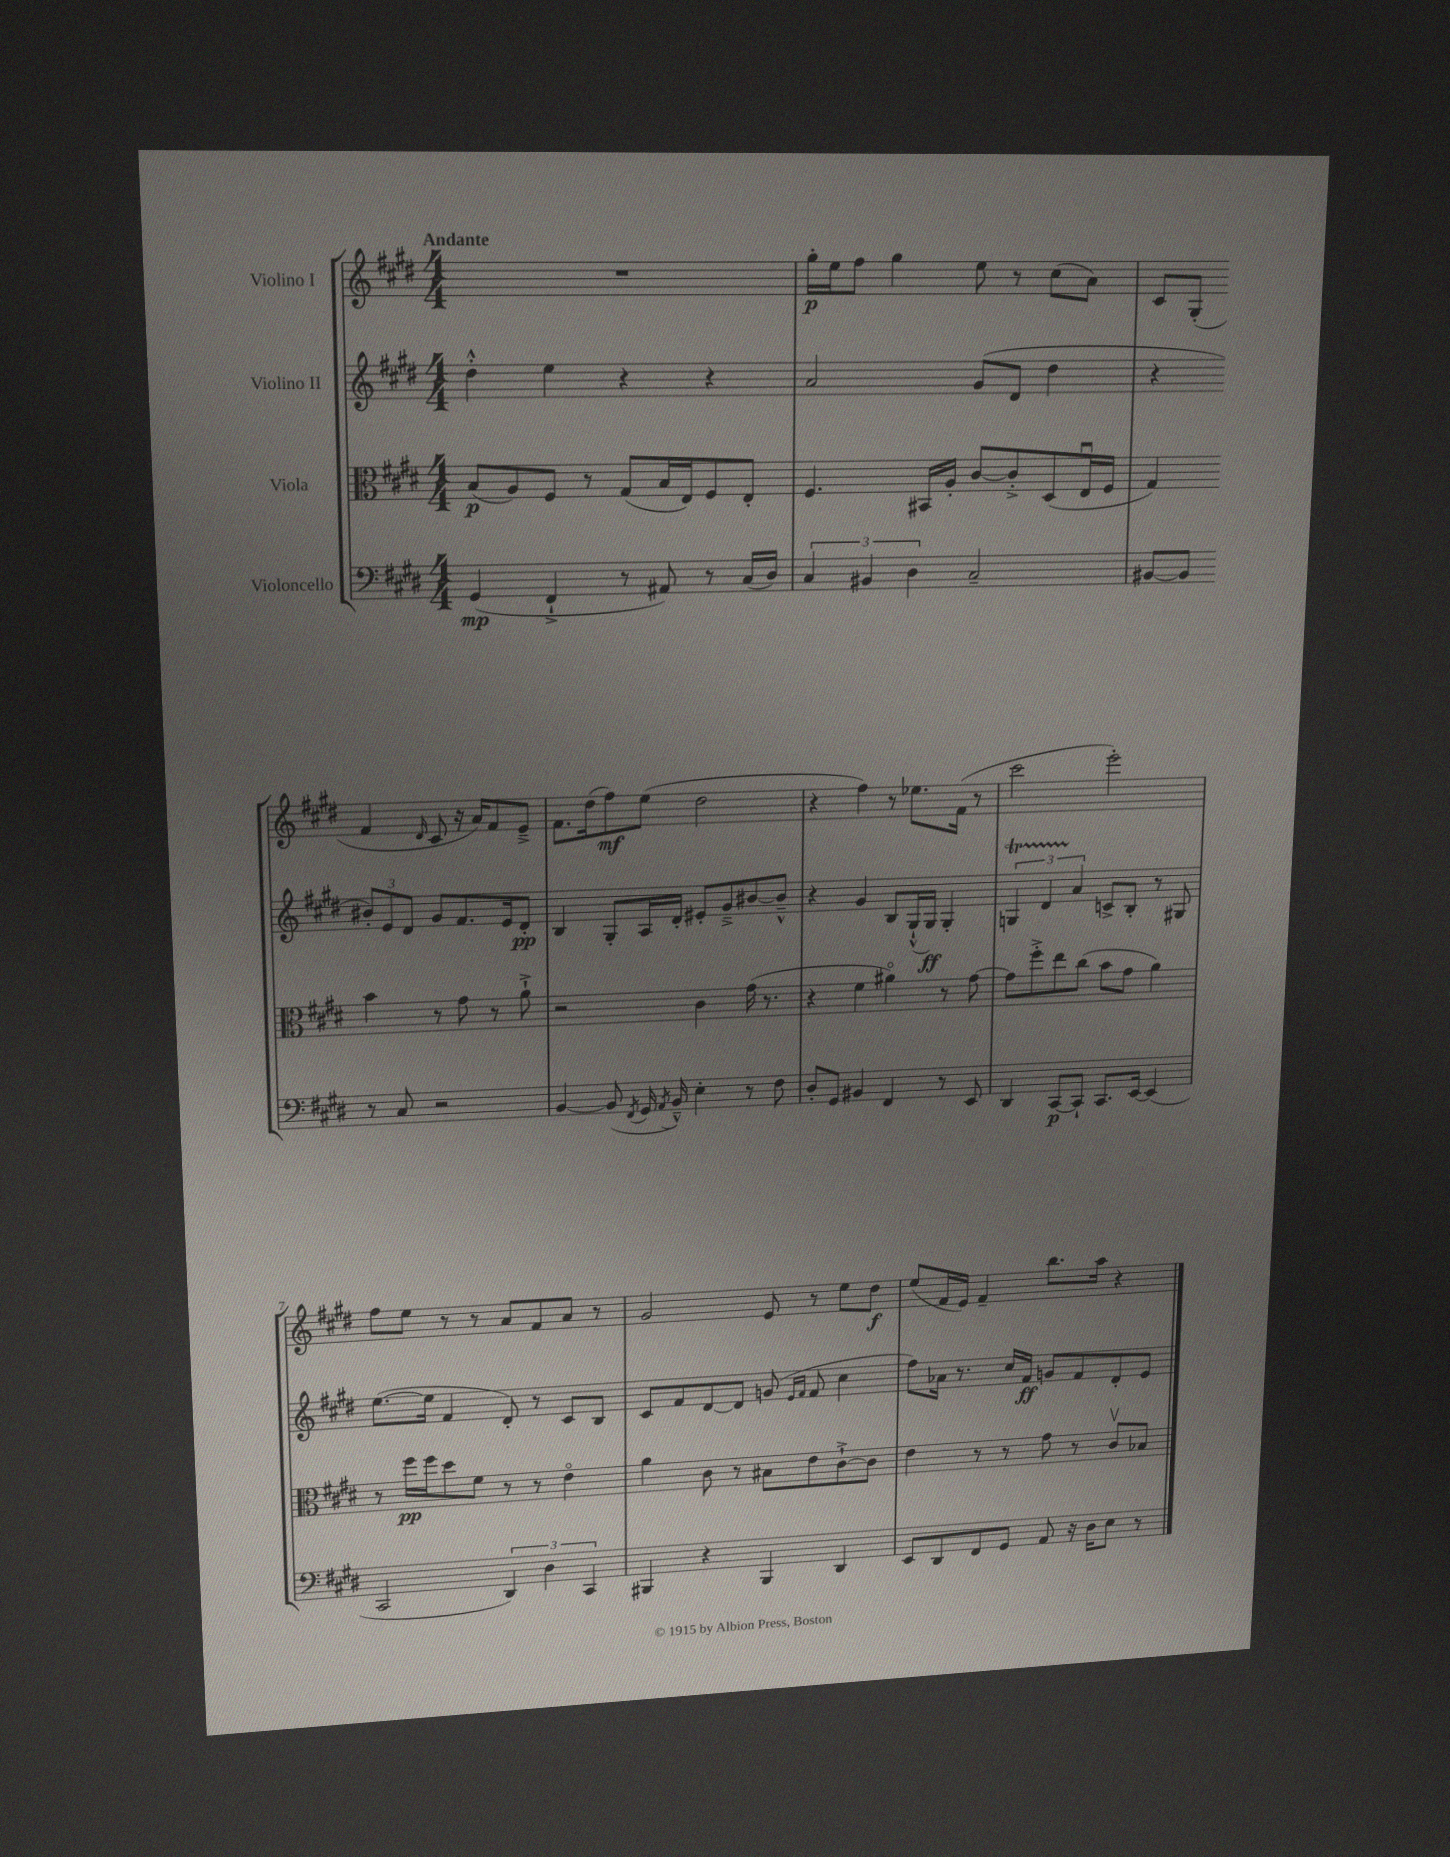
<<
\new StaffGroup <<
\new Staff = "s0" \with { instrumentName = "Violino I" } {
    \clef treble \key e \major \numericTimeSignature \time 4/4 \tempo "Andante"
    \autoBeamOff R1 |
    gis''16[-.\p e''16 fis''8] gis''4 e''8 r8 cis''8[( a'8]) |
    cis'8[ gis8]-.( fis'4 \grace { dis'16 } cis'8 r16 a'16[) fis'8 e'8]---> |
    fis'8.[ dis''16( fis''8\mf) e''8]( dis''2 |
    r4 fis''4) r8 ees''8.[ fis'16]( r8 |
    cis'''2 e'''2-.) |
    fis''8[ e''8] r8 r8 a'8[ fis'8 a'8] r8 |
    gis'2 e'8 r8 e''8[ dis''8]\f |
    e''8[( fis'16 e'16]) fis'4-- b''8.[ a''16] r4 \bar "|." |
}
\new Staff = "s1" \with { instrumentName = "Violino II" } {
    \clef treble \key e \major \numericTimeSignature \time 4/4
    \autoBeamOff dis''4-.-^ e''4 r4 r4 |
    a'2 gis'8[( dis'8] dis''4 |
    r4 \tuplet 3/2 { bis'8[-.) e'8 dis'8] } gis'8[ fis'8. e'16 dis'8]-.\pp |
    b4 gis8[-. a16 dis'16]-. eis'8[-. gis'8---> bis'8~ bis'8]---^ |
    r4 gis'4 b8[ gis16-!-^( gis16]\ff) gis4-. |
    \tuplet 3/2 { g4\startTrillSpan dis'4 a'4\stopTrillSpan } c'8[-> b8]-. r8 gis8 |
    e''8.[~( e''16] fis'4 dis'8-.) r8 cis'8[ b8] |
    cis'8[ fis'8 dis'8~ dis'8] g'8( \grace { e'16[ fis'16] } fis'8 cis''4 |
    fis''8[) aes'16] r8. cis''16[ fis'16]\ff g'8[ fis'8 dis'8-. e'8] \bar "|." |
}
\new Staff = "s2" \with { instrumentName = "Viola" } {
    \clef alto \key e \major \numericTimeSignature \time 4/4
    \autoBeamOff b8[\p( a8) fis8] r8 gis8[( b16 e16) fis8 e8]-. |
    fis4. bis,16[ a16]-. cis'8[~ cis'8-.-> dis8( e16\downbow fis16] |
    gis4) b'4 r8 gis'8 r8 a'8-!-> |
    r2 cis'4 gis'16( r8. |
    r4 fis'4 ais'4\flageolet) r8 gis'8~ |
    gis'8[ fis''8-.-> e''8 cis''8]( b'8[ gis'8] a'4) |
    r8 fis''16[\pp fis''16 dis''8 fis'8] r8 r8 e'4\flageolet |
    a'4 cis'8 r8 bis8[ e'8 cis'8~-!-> cis'8] |
    e'4 r8 r8 gis'8 r8 cis'8[\upbow bes8] \bar "|." |
}
\new Staff = "s3" \with { instrumentName = "Violoncello" } {
    \clef bass \key e \major \numericTimeSignature \time 4/4
    \autoBeamOff gis,4\mp( fis,4-!-> r8 ais,8) r8 cis16[( dis16]) |
    \tuplet 3/2 { cis4 bis,4 dis4 } cis2-- |
    bis,8[~ bis,8] r8 cis8 r2 |
    b,4~ b,8( \acciaccatura { fis,8 } gis,16 \acciaccatura { a,8 } b,16---^) e4-. r8 fis8 |
    dis8[-. gis,8] bis,4 fis,4 r8 e,8 |
    dis,4 cis,8[~\p cis,8]-! cis,8.[ e,16]~ e,4( |
    cis,2 \tuplet 3/2 { dis,4) dis4 cis,4 } |
    bis,,4 r4 bis,,4 dis,4 |
    e,8[ dis,8 fis,8 gis,8] a,8 r16 dis16[ e8] r8 \bar "|." |
}
>>
>>
